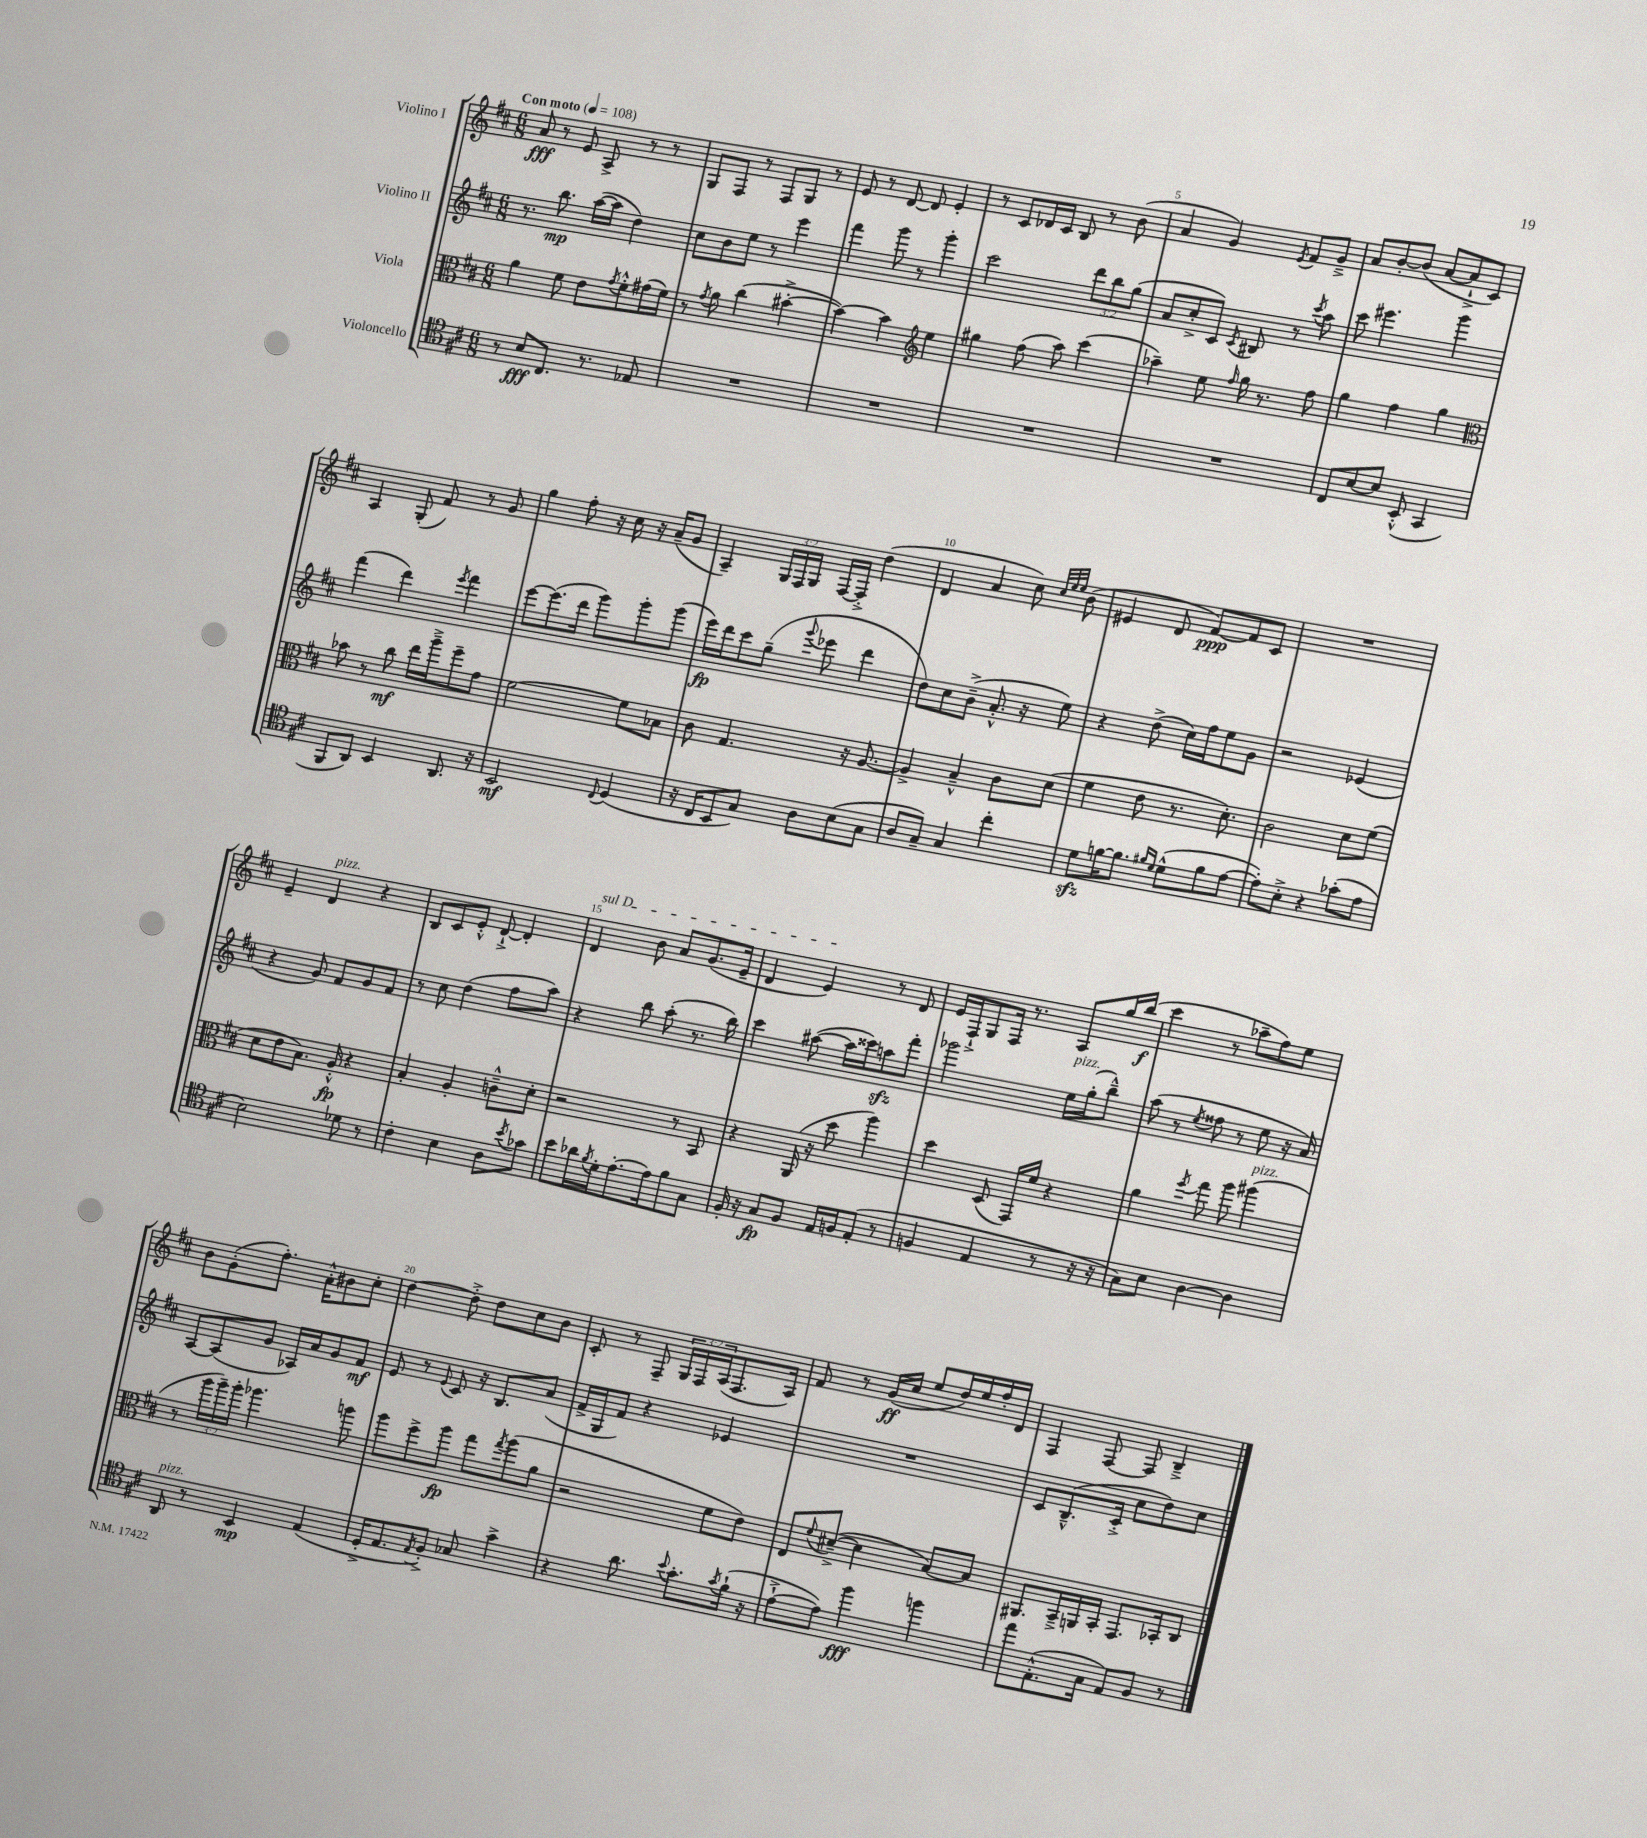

**kern	**kern	**kern	**kern
*staff4	*staff3	*staff2	*staff1
*clefC4	*clefC3	*clefG2	*clefG2
*k[f#c#]	*k[f#c#]	*k[f#c#]	*k[f#c#]
*M6/8	*M6/8	*M6/8	*M6/8
*MM108	*MM108	*MM108	*MM108
8r	4a	8.r	8a
8B	.	.	8r
.	.	8.bb	.
8.C#	8f#	.	8e
.	8e	([16aa	8A^
8.r	.	16aa]	.
.	8qg	.	.
.	8f#'^^	4dd)	8r
8E-	(16g#	.	8r
.	16f#)	.	.
=	=	=	=
2.r	8r	8cc#	8G
.	8qg	.	.
.	8a	8b	8F#
.	(4cc#	8ee	8r
.	.	8r	8F#
.	[4b#'^	4eee	8G
.	.	.	8r
=	=	=	=
2.r	4b#_)	4fff#	8e
.	.	.	8r
.	4b#]	8ggg	[8d
.	.	8r	8d]
*	*clefG2	*	*
.	4ee	4ggg'	4e'
=	=	=	=
2.r	4gg#	2ccc#	8r
.	.	.	8c#
.	(8ff#	.	16d-
.	.	.	16c#
.	8aa)	.	8B
.	(4ccc#	12ddd	8r
.	.	12bb	.
.	.	.	(8b
.	.	(12gg	.
=	=	=	=
2.r	4aa-~)	8a	4a
.	.	8cc#'^	.
.	8ee	8c#)	4g)
.	16qqff#	8qc#	.
.	16gg	8B#	.
.	8.r	.	.
.	.	.	8qe
.	.	8r	8f#
.	.	8qccc#	.
.	8ff#	8aa	8g~^
=	=	=	=
8C#	4gg	8ccc#	8a
[8B	.	4.eee#	[8b'
8B]	4ff#	.	(8b]
(8BB'^^	.	.	[8a
4GG	4gg	4ggg	8a`^]
.	.	.	8c#)
=	=	=	=
*	*clefC3	*	*
8FF#	8b-	(4fff#	4A
8AA)	8r	.	.
4BB	8cc#	4ddd)	(8G'
.	16ee	.	8f#)
.	16aa~^	.	.
.	.	8qeee	.
8.AA	8ff#~	4fff#	8r
.	8g	.	8g
16r	.	.	.
=	=	=	=
2BB	[2f#	[8eee	4gg
.	.	(8.eee]	.
.	.	.	8ff#'
.	.	16ddd	.
.	.	8ggg)	16r
.	.	.	16cc#
8qqC#	.	.	.
(4D	8f#]	8ggg'	16r
.	.	.	(16a~
.	8B-	(8ggg	8g
=	=	=	=
16r	8c#	16eee)	4A~)
16C#	.	16ddd	.
8BB	4.G	8ccc#	.
8G)	.	(8gg~	24G
.	.	.	24F#
.	.	.	24G
.	.	8qqggg	.
8A	.	8eee-	[16F#
.	.	.	16F#'^]
(8B	16r	4ddd	(4dd
.	[8.A	.	.
8G	.	.	.
=	=	=	=
8A	4A^]	8dd)	4d
8G~)	.	8cc#	.
4G	4B~^^	(8b~^	4a
.	.	8.a'^^	.
4cc#'	8c#	.	8cc#)
.	.	16r	.
.	.	.	32qqcc#
.	.	.	32qqee
.	.	.	32qqee
.	(8d	8ee)	(8b
=	=	=	=
8d	4f#	4r	4e#
[16f	.	.	.
8.f]	.	.	.
.	8e	(8dd^	8d
16qqf#	.	.	.
16qqd	.	.	.
(8d^^	8.r	16cc#)	[8f#)
.	.	16ff#	.
8f#	.	8ee	8f#]
.	8.d')	.	.
[8e	.	8g	8c#
=	=	=	=
8e'])	2c#	2r	2.r
8B'^	.	.	.
4r	.	.	.
(8g-'	8d	(4e-	.
8e	(8f#	.	.
=	=	=	=
2B)	8d	4r	4e~
.	8e	.	.
.	8.B)	8g)	4d
.	.	8f#	.
.	16A'^^	.	.
8d-	4r	8g	4r
8r	.	8f#	.
=	=	=	=
4c#'	4B'	8r	8B
.	.	8cc#	8c#
4B	4A'	(4dd	8e'^^
.	.	.	[8d`^
8A	8c~^^	8ff#	4d']
8qb	.	.	.
8g-	8d'	8aa)	.
=	=	=	=
8b	2r	4r	4d
16a-	.	.	.
8qf#	.	.	.
16d'	.	.	.
[8.e'	.	8bb	8b
.	.	(8aa'	8a
16e]	.	.	.
8f#	8r	8.r	(8.g
8G	8BB	.	.
.	.	16bb)	16e~
=	=	=	=
16F#'	4r	4ccc#	4d
16r	.	.	.
8G	.	.	.
8F#	(16AA	([8aa#	4e)
.	16r	.	.
16E	8dd	16aa#]	.
16F	.	16ccc##)	.
(8E'	4aa)	8aa	8r
8r	.	8fff#'	8d
=	=	=	=
4F	4dd	2ggg-	16e
.	.	.	16F#`^
.	.	.	8G
4E	(8D	.	16F#
.	.	.	8.r
.	16GG)	.	.
.	16f#	.	.
8r	4r	16ee	8A
.	.	(16gg'	.
16r	.	8bb~^^)	16gg
16r	.	.	(16bb
=	=	=	=
8G)	4a	(8aa	4ccc#
8B	.	8r	.
.	8qff#	8qee	.
[4A	8gg	8ff##	8r
.	8aa	8r	8aa-~
4A]	(4aa#	8ee	8ff#)
.	.	16r	8ee
.	.	16a)	.
=	=	=	=
8AA	8r	[8A	8b
8r	24aa	(8A]	(8g'
.	24aa~)	.	.
.	24aa'	.	.
4BB	4.aa-	8g	8.ff#')
.	.	16A-)	.
.	.	16a	16a'^^
(4E	.	8g	8b#
.	8aa	8f#	8cc#'
=	=	=	=
16D'^	8aa	8e	[4dd
8.E	.	.	.
.	8ff#^	8r	.
8qE	.	8qqe	.
8F#'^)	8aa	8c#	8dd'^]
8G-	8gg	16r	8dd
.	.	8.B	.
.	8qgg	.	.
4g^	(8aa	.	8cc#
.	8a	(8a	8b
=	=	=	=
4r	2r	16f#^	8c#'
.	.	16G	.
.	.	8f#)	8r
8.a	.	4r	8F#~
.	.	.	24G
.	.	.	24F#
8qqb	.	.	.
8.g'	.	.	.
.	.	.	(24A
.	8f#	4e-	8.F#
8qg	.	.	.
(16f#`	8e)	.	.
16r	.	.	16A)
=	=	=	=
[8e`^	8E	2.r	8f#
.	8qqf#	.	.
8e])	([8d#~^	.	8r
4ff#	4d#]	.	(16g
.	.	.	16cc#
.	.	.	8ee
4ff	[8B)	.	16dd)
.	.	.	16ee
.	8B]	.	16ff#'
.	.	.	16d
=	=	=	=
8ee	8.AA#	8c#	4F#
(8.E'^^	.	(8.B~^^	.
.	16BB~^	.	.
.	16AA	.	[8F#
16G	16BB'	16c#'^	.
8E)	8.GG	8cc#	8F#]
8F#	.	8dd)	4B~^
.	16BB-'	.	.
8r	8C#	8cc#	.
==	==	==	==
*-	*-	*-	*-
